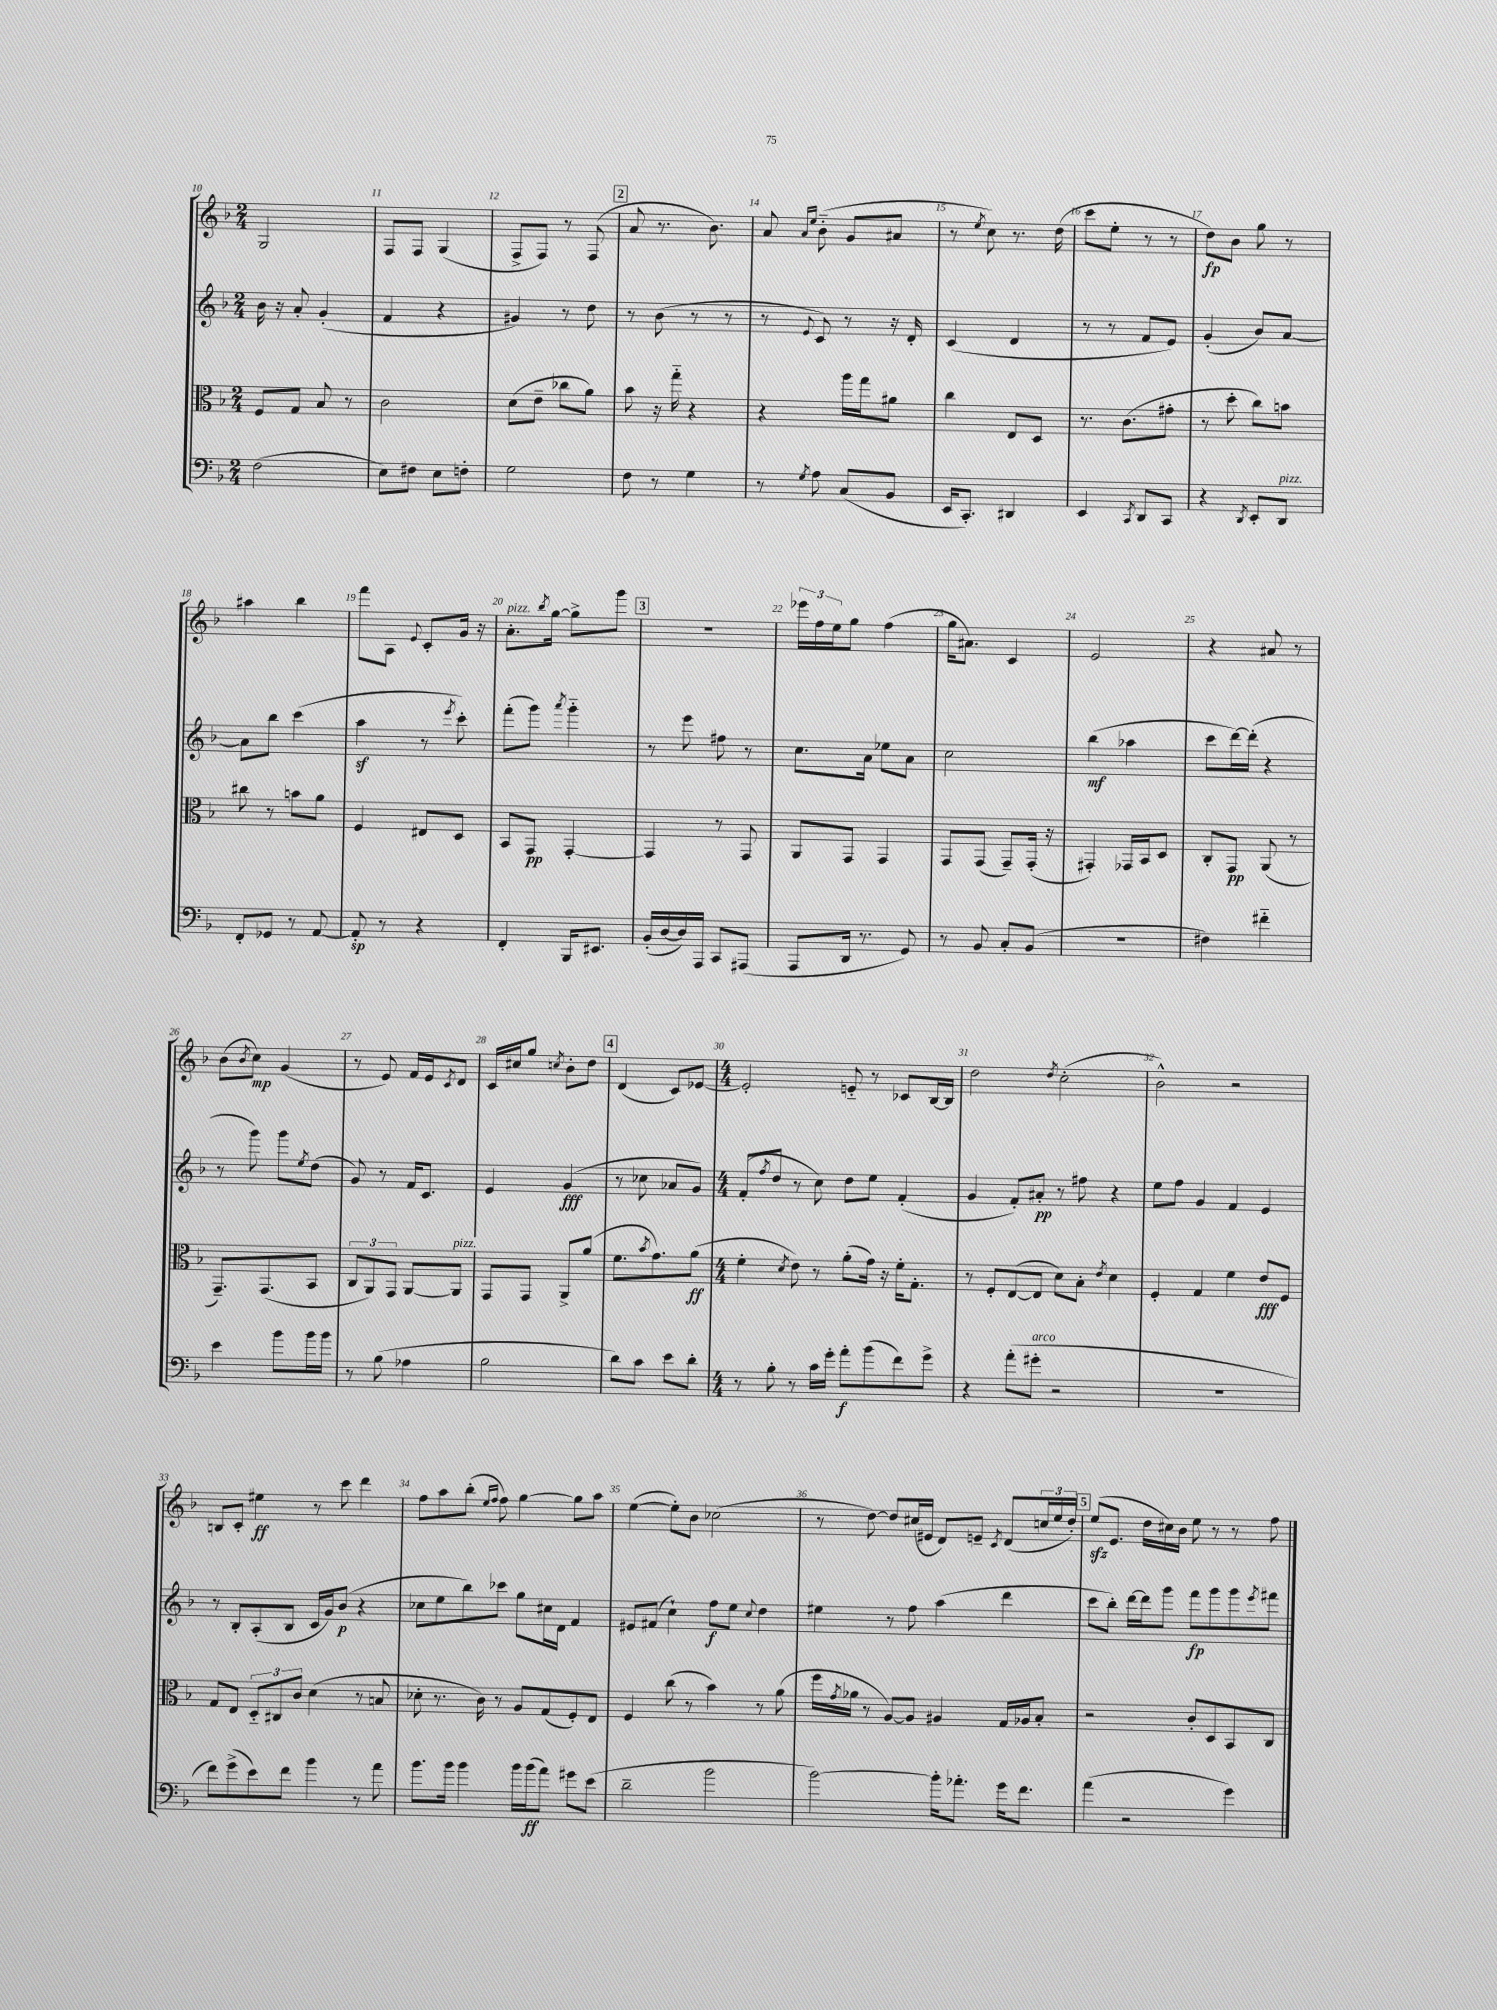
<<
\new StaffGroup <<
\new Staff = "s0" {
    \clef treble \key f \major \numericTimeSignature \time 2/4
    g2 |
    f8 f8 g4( |
    f8-> f8) r8 f8( |
    \mark \markup { \box "2" } a'8 r8. bes'8.) |
    a'8 \grace { a'16 e''16 } bes'8-_( g'8 ais'8 |
    r8 \acciaccatura { e''8 } c''8) r8. d''16( |
    c'''8 e''8-. r8 r8 |
    d''8\fp) bes'8 g''8 r8 |
    ais''4 bes''4 |
    f'''8 a8 \appoggiatura { e'8 } c'8-. g'16 r16 |
    a'8.-.^\markup { \italic "pizz." } \acciaccatura { bes''8 } g''16~ g''8-> g'''8 |
    \mark \markup { \box "3" } R2 |
    \tuplet 3/2 { ees'''16 f''16 e''16 } g''8 f''4( |
    g''16 ais'8.) c'4 |
    e'2 |
    r4 ais'8 r8 |
    bes'8( \acciaccatura { bes'8 } c''8\mp) g'4( |
    r8 e'8) f'16 e'16 \acciaccatura { c'8 } d'8 |
    c'16 cis''16 g''8 \acciaccatura { c''8 } bes'8-. d''8 |
    \mark \markup { \box "4" } d'4( c'8) ees'8~ |
    \numericTimeSignature \time 4/4 ees'2-. e'8-_ r8 ces'8 bes16~ bes16 |
    d''2 \acciaccatura { d''8 } c''2-.( |
    bes'2-^) r2 |
    b8 c'8-. eis''4\ff r8 c'''8 d'''4 |
    f''8 a''8 bes''8-.( \grace { e''16 f''16 } f''8) g''4~ g''8 a''8 |
    e''4~( e''8-.) bes'8 ces''2( |
    r8 d''8~) d''8 cis''16( eis'16 d'8) e'8-- \acciaccatura { c'8 } d'8( \tuplet 3/2 { c''16 e''16 d''16-.) } |
    \mark \markup { \box "5" } e''8\sfz( e'8. d''16 cis''16) bes'16 e''8 r8 r8 f''8 \bar "|." |
}
\new Staff = "s1" {
    \clef treble \key f \major \numericTimeSignature \time 2/4
    bes'16 r16 a'8-. g'4-.( |
    f'4 r4 |
    gis'4) r8 d''8 |
    \mark \markup { \box "2" } r8 bes'8( r8 r8 |
    r8 \appoggiatura { e'8 } c'8) r8 r16 d'16-. |
    c'4( d'4 |
    r8 r8 f'8 e'8) |
    g'4-.( bes'8) a'8~ |
    a'8 bes''8 c'''4( |
    a''4\sf r8 \acciaccatura { e'''8 } c'''8-.) |
    f'''8-.( g'''8) \acciaccatura { a'''8 } g'''4-_ |
    \mark \markup { \box "3" } r8 e'''8 fis''8 r8 |
    c''8. a'16 ees''8 a'8 |
    c''2 |
    bes''4\mf( aes''4 |
    c'''8 d'''16~) d'''16-.( r4 |
    r8 g'''8) g'''8 \acciaccatura { e''8 } d''8( |
    g'8) r8 f'16 c'8. |
    e'4 g'4\fff( |
    \mark \markup { \box "4" } r8 ces''8 aes'8 g'8) |
    \numericTimeSignature \time 4/4 f'8-.( \acciaccatura { f''8 } d''8 r8 c''8) d''8 e''8 f'4-.( |
    g'4 f'8-.) ais'8-.\pp r8 fis''8 r4 |
    e''8 f''8 g'4 f'4 e'4 |
    r8 bes8-. a8-.( bes8 c'16 g'16) bes'8\p( r4 |
    ces''8 e''8 bes''8) ces'''8 g''8 cis''16 d'16 f'4 |
    eis'8 fis'8( c''4-!) f''8\f e''8 \appoggiatura { c''8 } d''4 |
    eis''4 r8 f''8 a''4( d'''4 |
    \mark \markup { \box "5" } c'''8 bes''8-.) d'''16~ d'''16 g'''8 f'''8\fp g'''8 g'''8 \acciaccatura { e'''8 } fis'''8 \bar "|." |
}
\new Staff = "s2" {
    \clef alto \key f \major \numericTimeSignature \time 2/4
    f8 g8 bes8 r8 |
    c'2 |
    d'8( e'8-- ces''8 a'8) |
    \mark \markup { \box "2" } bes'8 r16 g''16-_ r4 |
    r4 a''16 g''16 ais'8 |
    c''4 e8 d8 |
    r8. c'8.( gis'8-. |
    r8 d''8-. c''8) b'8 |
    cis''8 r8 b'8 a'8 |
    f4 eis8 d8 |
    bes,8 g,8\pp g,4~-. |
    \mark \markup { \box "3" } g,4 r8 g,8 |
    a,8 g,8 g,4 |
    g,8 g,8( g,8--) g,16-.( r16 |
    gis,4-.) ges,16 bes,16 d8 |
    c8-. g,8\pp a,8( r8 |
    g,8.--) g,8.( bes,8 |
    \tuplet 3/2 { c8 a,8) g,8 } a,8~ a,8^\markup { \italic "pizz." } |
    g,8 g,8 a,8-> a'8( |
    \mark \markup { \box "4" } f'8. \acciaccatura { bes'8 } g'8.) a'8\ff( |
    \numericTimeSignature \time 4/4 f'4-. \acciaccatura { d'8 } e'8) r8 a'8-.( g'16) r16 f'16-. g8.-. |
    r8 f8-. e8~( e8 d'8) bes8-. \acciaccatura { e'8 } d'4 |
    f4-. g4 f'4 e'8\fff f8 |
    g8 e8 \tuplet 3/2 { d8-_ cis8 c'8 } d'4( r8 b8 |
    des'8-. r8. c'16) r8 a8 g8( f8-.) e8 |
    f4 c''8( r8 bes'4) r8 a'8( |
    f''16 \acciaccatura { g'8 } aes'16 r8 a8~) a8 ais4 g16 aes16 bes8-. |
    \mark \markup { \box "5" } r2 c'8-. d8 bes,8 c8 \bar "|." |
}
\new Staff = "s3" {
    \clef bass \key f \major \numericTimeSignature \time 2/4
    f2( |
    e8) fis8 e8 f8-. |
    g2 |
    \mark \markup { \box "2" } f8 r8 g4 |
    r8 \acciaccatura { g8 } a8 c8( bes,8 |
    e,16 c,8.-.) dis,4 |
    e,4 \acciaccatura { c,8 } d,8 c,8 |
    r4 \acciaccatura { d,8 } e,8-. d,8^\markup { \italic "pizz." } |
    f,8-. ges,8 r8 a,8~ |
    a,8-.\sp r8 r4 |
    f,4-. bes,,16 eis,8. |
    \mark \markup { \box "3" } bes,16-.( d16~ d16) a,,16 c,8 ais,,8( |
    a,,8 d,16 r8. g,8) |
    r8 bes,8 c8-. bes,8( |
    r2 |
    fis4) fis'4-_ |
    e'4 bes'8 bes'16 bes'16 |
    r8 bes8( aes4 |
    bes2 |
    \mark \markup { \box "4" } d'8) c'8 e'8 d'8-. |
    \numericTimeSignature \time 4/4 r8 bes8-. r8 c'16 g'16-. a'8-.\f bes'8( f'8) g'8-> |
    r4 a'8-.( gis'8-.^\markup { \italic "arco" } r2 |
    R1 |
    f'8) g'8->( e'8) f'8 bes'4 r8 a'8 |
    bes'8. bes'16 bes'4 bes'16 bes'16\ff( a'8) gis'8 e'8( |
    d'2-- bes'2 |
    bes'2~) bes'16-. aes'8.-. g'16 f'8. |
    \mark \markup { \box "5" } a'4( r2 g'4) \bar "|." |
}
>>
>>
\layout { \context { \Score currentBarNumber = #10 \override BarNumber.break-visibility = ##(#f #t #t) barNumberVisibility = #all-bar-numbers-visible } }
